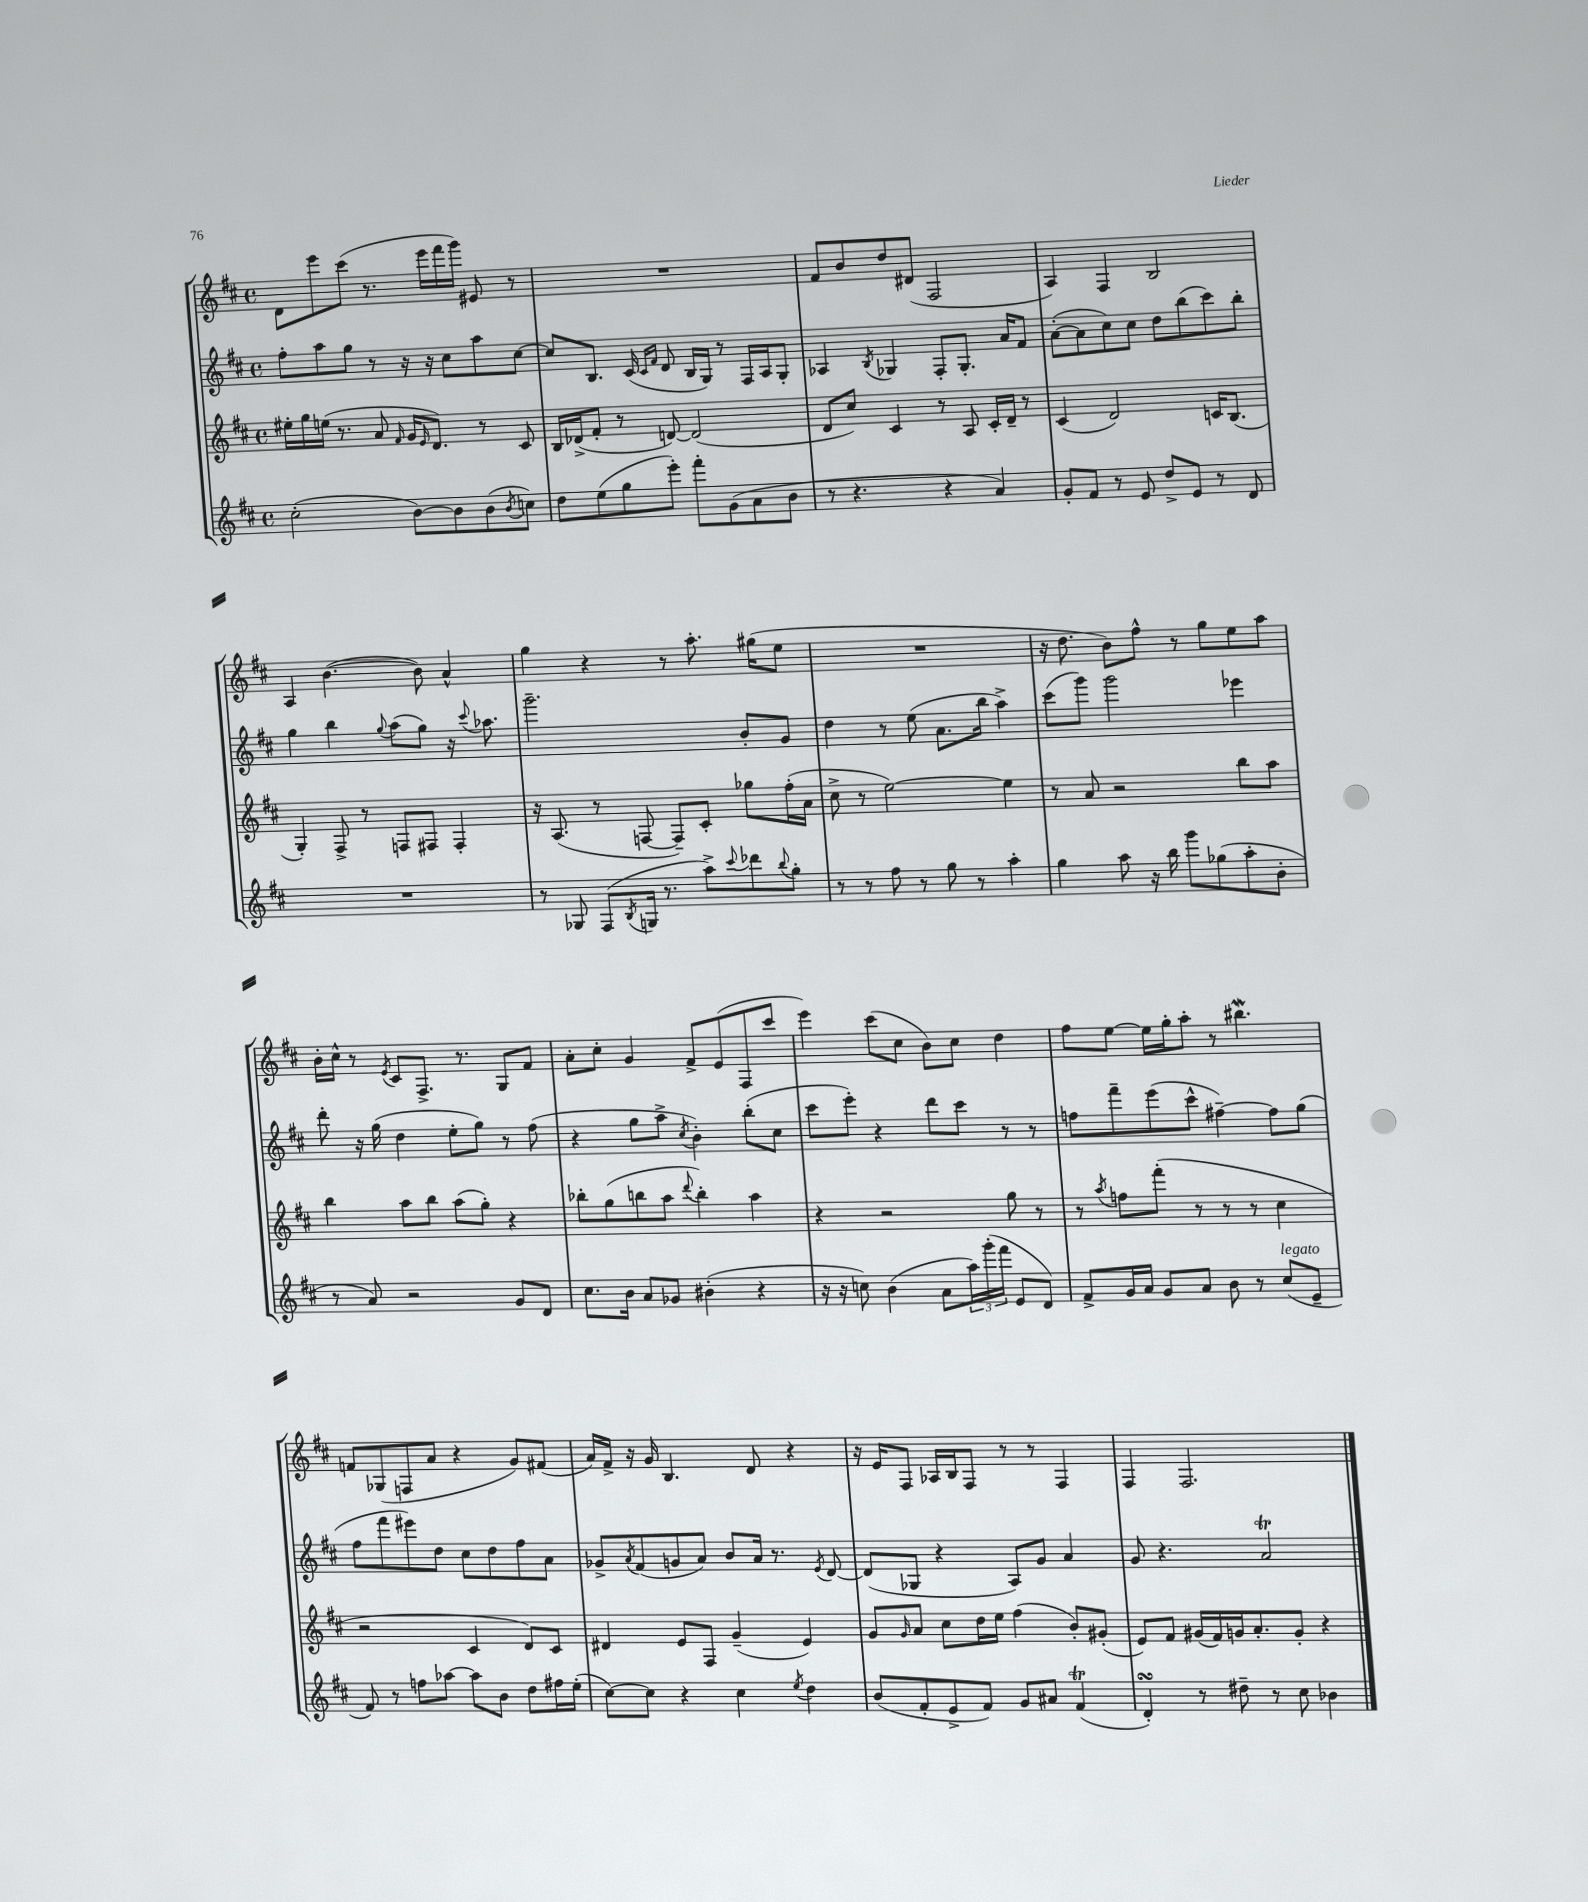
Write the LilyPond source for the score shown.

<<
\new StaffGroup <<
\new Staff = "s0" {
    \clef treble \key d \major \defaultTimeSignature \time 4/4
    d'8 e'''8 cis'''8( r8. e'''16 fis'''16 g'''16) eis'8 r8 |
    R1 |
    fis'8 b'8 d''8 dis'8( fis2 |
    a4) fis4 b2 |
    a4 b'4.~( b'8) a'4-^ |
    g''4 r4 r8 a''8.-. gis''16( e''8 |
    R1 |
    r16 d''8. b'8) fis''8-^ r8 g''8 e''8 a''8 |
    b'16-. cis''16-^ r8 \acciaccatura { e'8 } cis'8 fis8.-> r8. g8 fis'8 |
    a'8-. cis''8-. g'4 fis'8-> e'8( fis8 cis'''8 |
    e'''4) cis'''8( cis''8 b'8) cis''8 d''4 |
    fis''8 e''8~ e''16 g''16-. a''8-. r8 bis''4.\mordent |
    f'8 ges8( f8 a'8 r4 g'8) fis'8( |
    a'16) fis'16-> r16 g'16 b4. d'8 r4 |
    r16 e'16 fis8 aes16 b16 fis8 r8 r8 fis4 |
    fis4 fis2. \bar "|." |
}
\new Staff = "s1" {
    \clef treble \key d \major \defaultTimeSignature \time 4/4
    fis''8-. a''8 g''8 r8 r16 r16 cis''8 a''8 cis''8~ |
    cis''8 b8. cis'16( \grace { cis'16 fis'16 } d'8 b16 g16) r8 fis16 a16 g8-. |
    aes4 \acciaccatura { b8 } ges4 fis8-. ges8.-. a'16 fis'8 |
    a'8~-.( a'8 cis''8) cis''8 d''8 b''8( cis'''8) b''8-. |
    g''4 b''4 \appoggiatura { g''8 } a''8( g''8) r16 \appoggiatura { cis'''8 } aes''8. |
    g'''2.-- b'8-. g'8 |
    d''4 r8 e''8( a'8. b''16 a''4->) |
    cis'''8( g'''8) g'''2 ees'''4 |
    d'''8-. r16 g''16( d''4 e''8-. g''8) r8 fis''8( |
    r4 g''8 a''8-> \acciaccatura { cis''8 } b'4-.) b''8-.( cis''8 |
    cis'''8 e'''8-.) r4 d'''8 cis'''8 r8 r8 |
    f''8 fis'''8-- e'''8( cis'''8-^ fis''4~--) fis''8 g''8( |
    fis''8 fis'''8 eis'''8) d''8 cis''8 d''8 fis''8 a'8 |
    ges'8-> \acciaccatura { a'8 } fis'8( g'8 a'8) b'8 a'16 r8. \acciaccatura { e'8 } d'8~ |
    d'8( ges8 r4 a8) g'8 a'4 |
    g'8 r4. a'2\trill \bar "|." |
}
\new Staff = "s2" {
    \clef treble \key d \major \defaultTimeSignature \time 4/4
    eis''16-. g''16 e''16( r8. a'8 \grace { fis'16 } g'16 \grace { e'16 } d'8.) r8 cis'8 |
    b16 des'16->( fis'8-. r8 d'8~) d'2( |
    d'8 cis''8) cis'4 r8 a8 cis'16-. d'16-- r8 |
    cis'4( d'2) c'16 b8.( |
    g4-.) fis8-> r8 f8 fis8 fis4-. |
    r16 a8.( r8 f8~ f8--) cis'8-. ges''8 fis''16-.( a'16 |
    cis''8-> r8 e''2~) e''4 |
    r8 a'8 r2 b''8 a''8 |
    b''4 a''8 b''8 a''8( g''8-.) r4 |
    bes''8-. g''8( b''8 a''8 \appoggiatura { d'''8 } b''4-.) a''4 |
    r4 r2 g''8 r8 |
    r8 \acciaccatura { a''8 } f''8 fis'''8-.( r8 r8 r8 cis''4 |
    r2 cis'4 d'8) cis'8 |
    dis'4 e'8 fis8 g'4--( e'4) |
    g'8 \grace { g'16 } a'8 cis''8 d''16 e''16 fis''4( b'8-.) gis'8-.( |
    e'8) fis'8 gis'16( fis'16) g'16 a'8.-. g'8-. r4 \bar "|." |
}
\new Staff = "s3" {
    \clef treble \key d \major \defaultTimeSignature \time 4/4
    cis''2-.( b'8~) b'8 b'8( \acciaccatura { b'8 } c''8) |
    d''8 e''8( g''8 e'''8-.) fis'''8-. g'8( a'8 b'8 |
    r8 r4. r4 a'4) |
    g'8-. fis'8 r8 e'8 d''8-> e'8 r8 d'8 |
    R1 |
    r8 ges8 fis8( \acciaccatura { b8 } g16 r8. a''8->) \appoggiatura { cis'''8 } des'''8 \appoggiatura { b''8 } g''8-. |
    r8 r8 fis''8 r8 g''8 r8 a''4-. |
    g''4 a''8 r16 b''16 g'''8 ges''8( a''8-. b'8-. |
    r8 a'8) r2 g'8 d'8 |
    cis''8. b'16 a'8 ges'8 bis'4-.( r4 |
    r16 r16 c''8) b'4( a'8 \tuplet 3/2 { a''16) g'''16-.( fis'''16 } e'8 d'8) |
    fis'8-> g'16 a'16 g'8 a'8 b'8 r8 cis''8^\markup { \italic "legato" }( e'8-- |
    fis'8) r8 f''8 aes''8~ aes''8 b'8 d''8 fis''16 e''16-.( |
    cis''8~) cis''8 r4 cis''4 \acciaccatura { e''8 } d''4 |
    b'8( fis'8-. e'8-> fis'8) g'8 ais'8 fis'4\trill( |
    d'4-.\turn) r8 dis''8-- r8 cis''8 bes'4 \bar "|." |
}
>>
>>
\layout { \context { \Score \remove "Bar_number_engraver" } }
